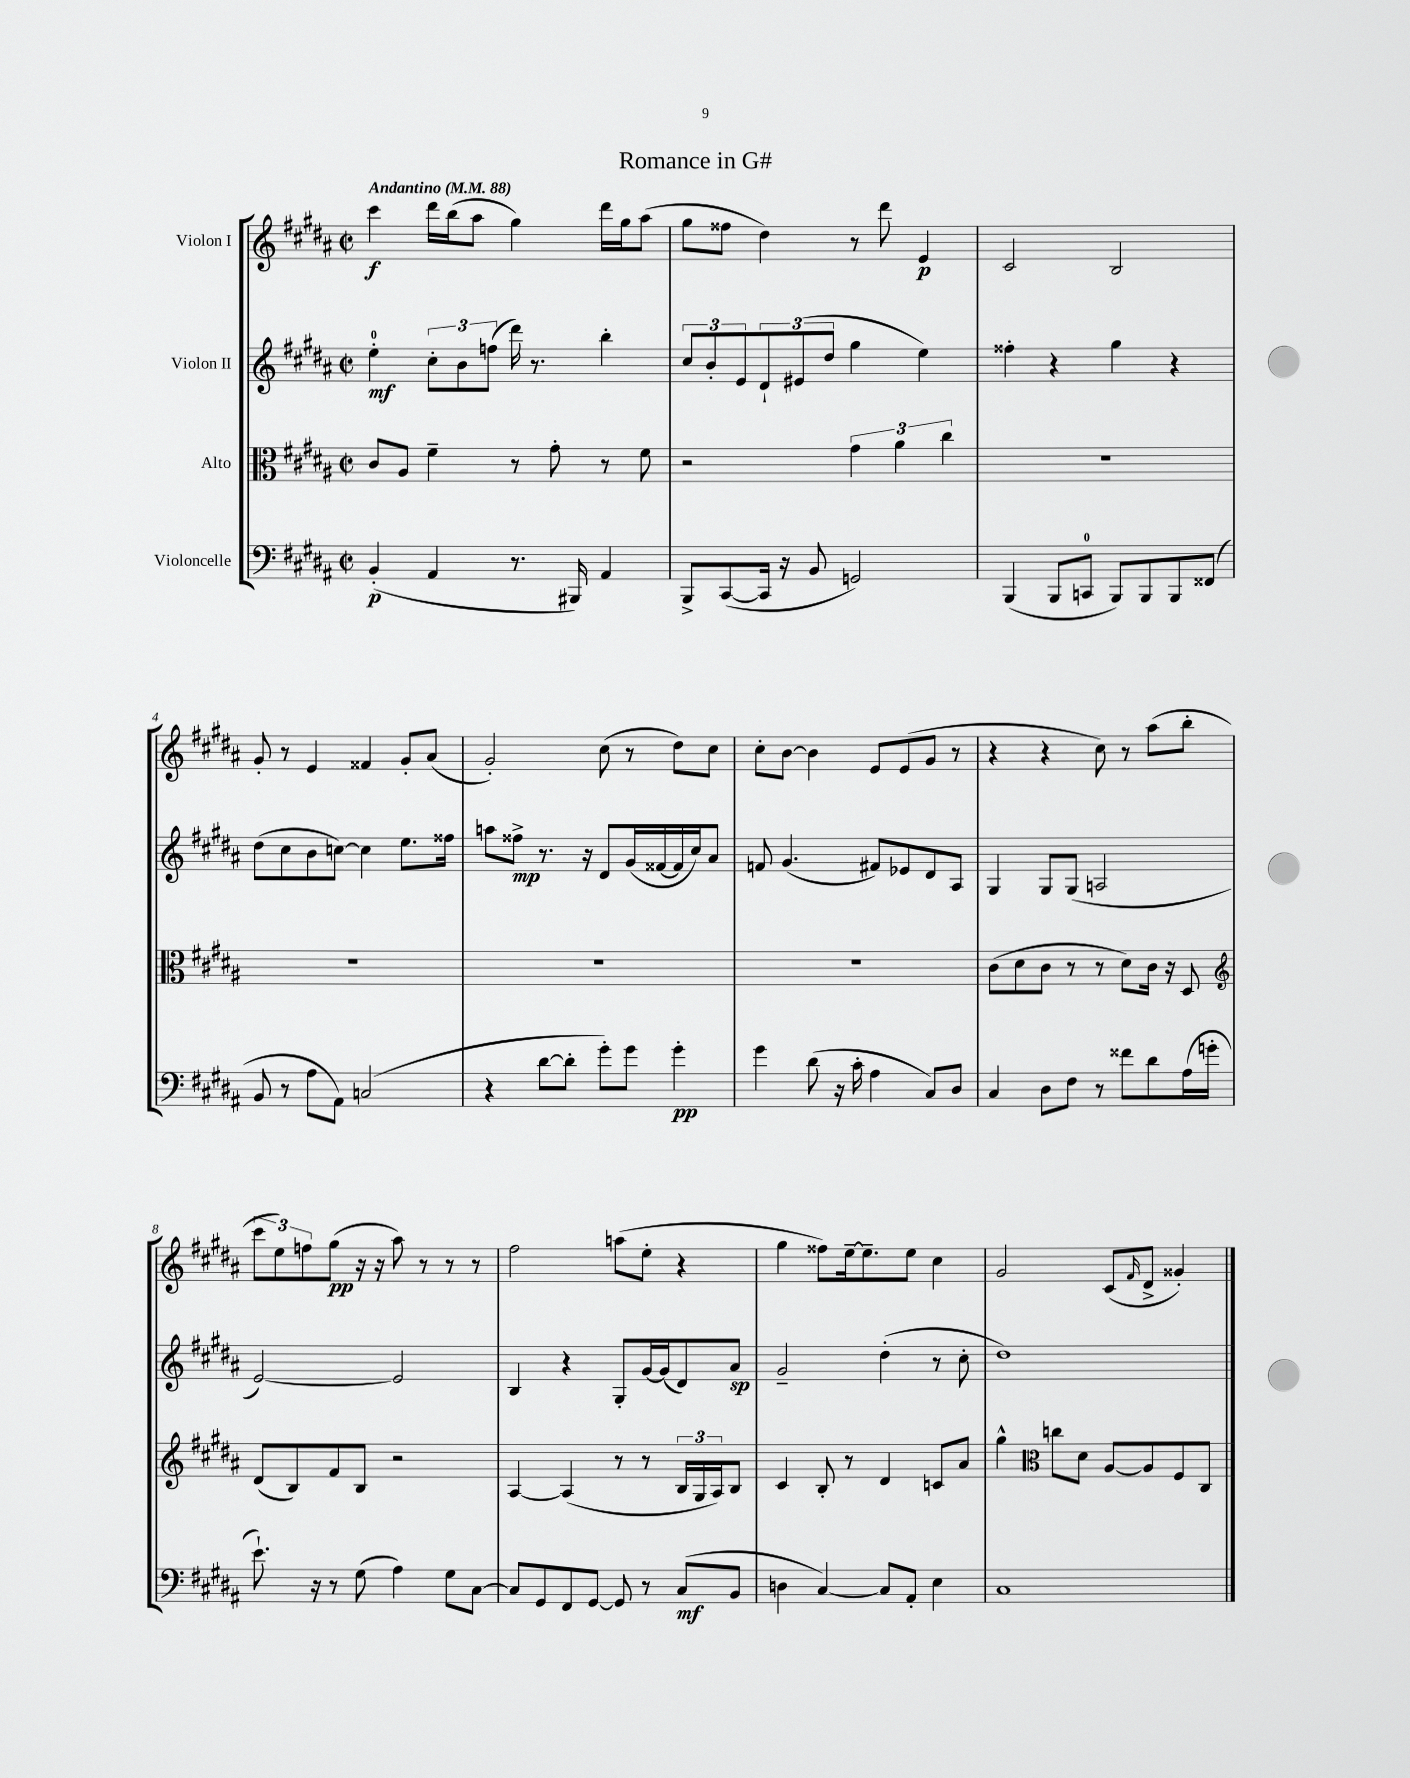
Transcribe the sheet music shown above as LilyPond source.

\header { title = "Romance in G#" }
<<
\new StaffGroup <<
\new Staff = "s0" \with { instrumentName = "Violon I" } {
    \clef treble \key b \major \defaultTimeSignature \time 2/2 \tempo "Andantino" 4 = 88
    cis'''4\f dis'''16 b''16( ais''8 gis''4) dis'''16 gis''16 ais''8( |
    gis''8 fisis''8 dis''4) r8 dis'''8 e'4\p |
    cis'2 b2 |
    gis'8-. r8 e'4 fisis'4 gis'8-. ais'8( |
    gis'2-.) cis''8( r8 dis''8) cis''8 |
    cis''8-. b'8~ b'4 e'8 e'8( gis'8 r8 |
    r4 r4 cis''8) r8 ais''8( b''8-. |
    \tuplet 3/2 { cis'''8 e''8) f''8 } gis''8\pp( r16 r16 ais''8) r8 r8 r8 |
    fis''2 a''8( e''8-. r4 |
    gis''4 fisis''8) e''16~-- e''8.-- e''8 cis''4 |
    gis'2 cis'8( \grace { fis'16 } dis'8-> gisis'4-.) \bar "|." |
}
\new Staff = "s1" \with { instrumentName = "Violon II" } {
    \clef treble \key b \major \defaultTimeSignature \time 2/2
    e''4-0-.\mf \tuplet 3/2 { cis''8-. b'8 f''8( } dis'''16) r8. b''4-. |
    \tuplet 3/2 { cis''8 b'8-. e'8 } \tuplet 3/2 { dis'8-! eis'8( dis''8 } gis''4 e''4) |
    fisis''4-. r4 gis''4 r4 |
    dis''8( cis''8 b'8 c''8~) c''4 e''8. fisis''16 |
    a''8 fisis''8->\mp r8. r16 dis'8 gis'16( fisis'16~ fisis'16 cis''16) ais'8 |
    f'8 gis'4.( fis'8) ees'8 dis'8 ais8 |
    gis4 gis8 gis8( a2 |
    e'2~) e'2 |
    b4 r4 gis8-. gis'16~ gis'16( dis'8) ais'8\sp |
    gis'2-- dis''4-.( r8 cis''8-. |
    dis''1) \bar "|." |
}
\new Staff = "s2" \with { instrumentName = "Alto" } {
    \clef alto \key b \major \defaultTimeSignature \time 2/2
    cis'8 ais8 fis'4-- r8 gis'8-. r8 fis'8 |
    r2 \tuplet 3/2 { gis'4 ais'4 cis''4 } |
    R1 |
    R1 |
    R1 |
    r1 |
    cis'8( dis'8 cis'8 r8 r8 dis'8) cis'16 r16 dis8 |
    \clef treble dis'8( b8) fis'8 b8 r2 |
    ais4~ ais4( r8 r8 \tuplet 3/2 { b16 gis16 ais16) } b8 |
    cis'4 b8-. r8 dis'4 c'8 ais'8 |
    gis''4-^ \clef alto c''8 dis'8 ais8~ ais8 fis8 cis8 \bar "|." |
}
\new Staff = "s3" \with { instrumentName = "Violoncelle" } {
    \clef bass \key b \major \defaultTimeSignature \time 2/2
    b,4-.\p( ais,4 r8. bis,,16) ais,4 |
    b,,8-> cis,8~( cis,16 r16 b,8 g,2) |
    b,,4( b,,8 c,8-0 b,,8) b,,8 b,,8 fisis,8( |
    b,8 r8 ais8 ais,8) c2( |
    r4 dis'8~ dis'8-. gis'8-.) gis'8 gis'4-.\pp |
    gis'4 dis'8( r16 cis'16-. ais4 cis8) dis8 |
    cis4 dis8 fis8 r8 fisis'8 dis'8 ais16( g'16-. |
    e'8.-!) r16 r8 gis8( ais4) gis8 cis8~ |
    cis8 gis,8 fis,8 gis,8~ gis,8 r8 cis8\mf( b,8 |
    d4 cis4~) cis8 ais,8-. e4 |
    cis1 \bar "|." |
}
>>
>>
